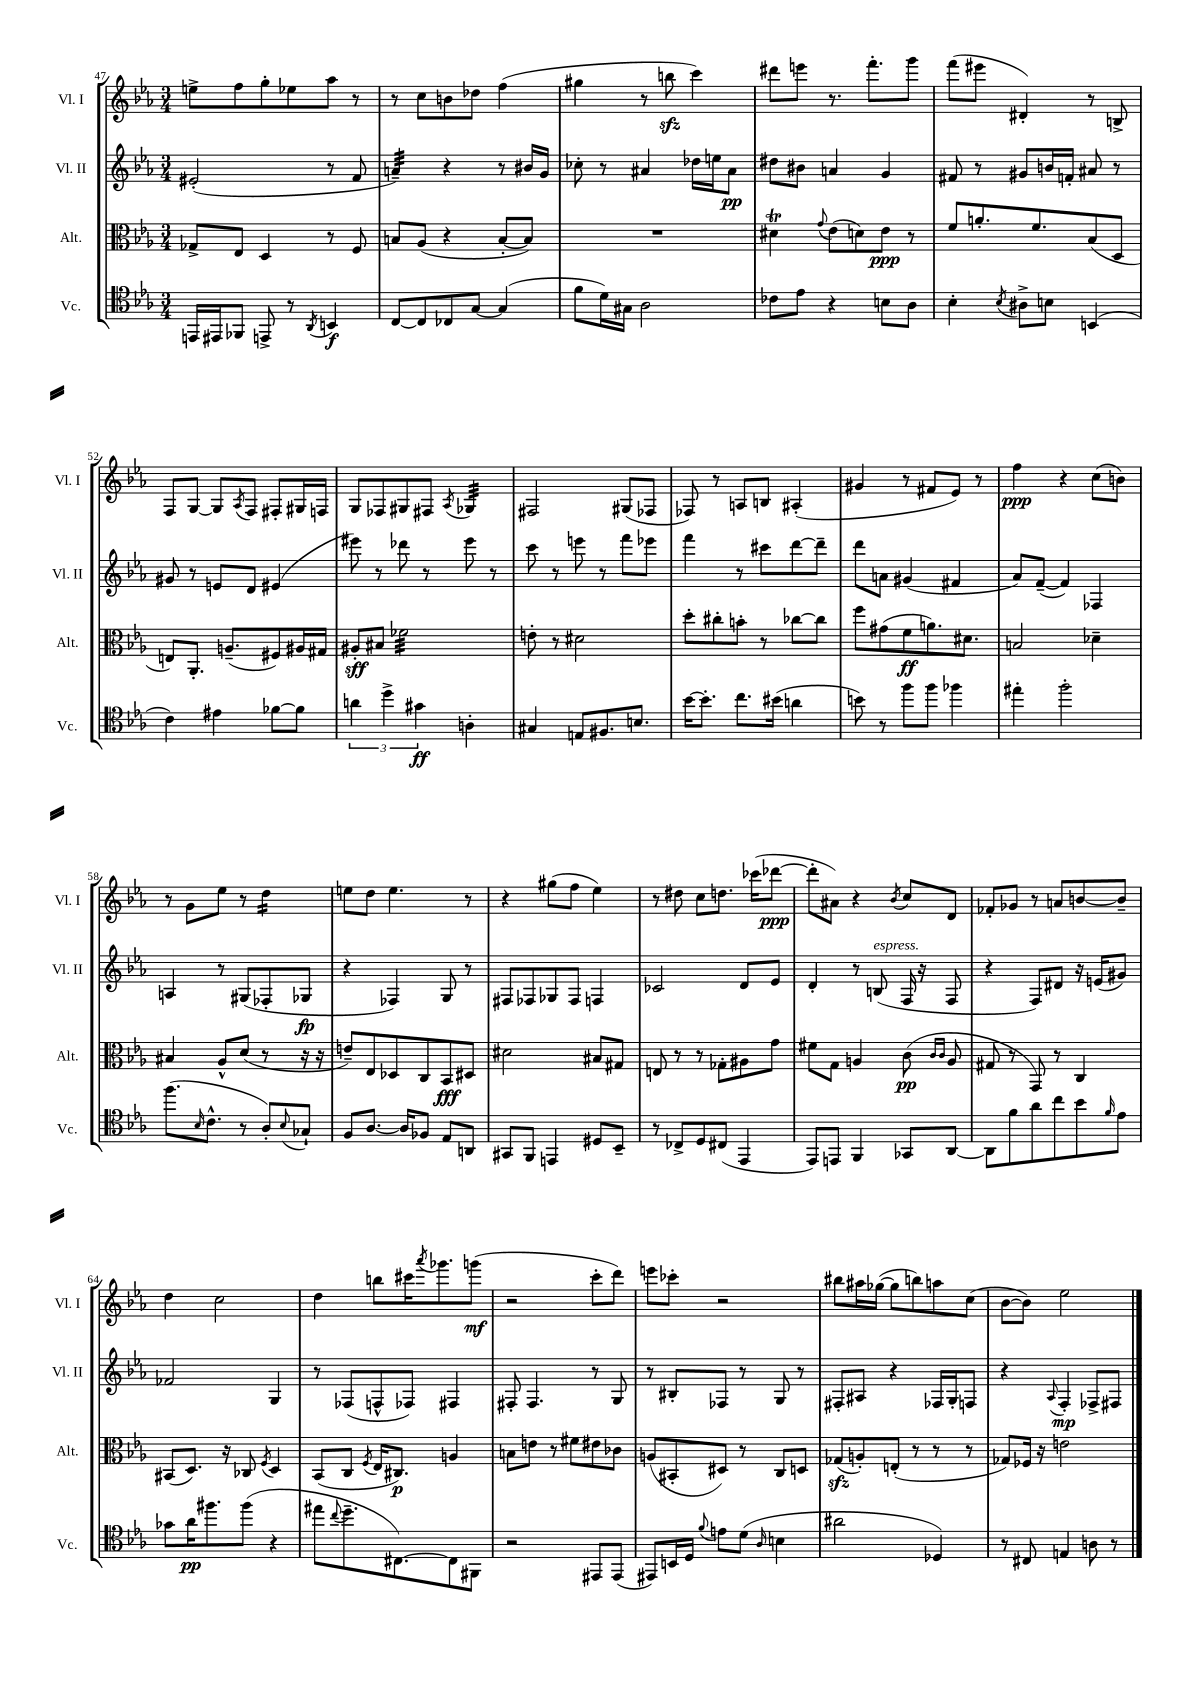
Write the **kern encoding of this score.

**kern	**kern	**kern	**kern
*staff4	*staff3	*staff2	*staff1
*clefC4	*clefC3	*clefG2	*clefG2
*k[b-e-a-]	*k[b-e-a-]	*k[b-e-a-]	*k[b-e-a-]
*M3/4	*M3/4	*M3/4	*M3/4
16EE/LL	8G-^/L	(2e#'/	8ee^\L
16EE#/J	.	.	.
8FF-/J	8E-/J	.	8ff\
8EE^/	4D/	.	8gg'\
8r	.	.	8ee-\
8qAA-/	.	.	.
4BB/	8r	8r	8aa-\J
.	8F/	8f/	8r
=	=	=	=
[8C/L	8B/L	4a~/)	8r
8C/]	(8A-/J	.	8cc\L
8C-/	4r	4r	8b\
[8G/J	.	.	8dd-\J
(4G/]	[8B'/L	8r	(4ff\
.	8B/]J)	16b#/LL	.
.	.	16g/JJ	.
=	=	=	=
8f\L	2.r	8cc-'\	4gg#\
16d\L)	.	8r	.
16G#\JJ	.	.	.
2A-\	.	4a#/	8r
.	.	.	8bb\
.	.	16dd-\LL	4ccc\)
.	.	16ee\J	.
.	.	8a#\J	.
=	=	=	=
8c-\L	4d#\	8dd#\L	8ddd#\L
8e-\J	.	8b#\J	8eee\J
.	8qqg/	.	.
4r	(8e-\L	4a/	8.r
.	8d\)	.	.
.	.	.	8.fff'\L
8B\L	8e-\J	4g/	.
8A-\J	8r	.	8ggg\J
=	=	=	=
4B-'\	8f/L	8f#/	(8fff\L
.	8.a'/	8r	8eee#\J
8qB-/	.	.	.
8A#^\L	.	8g#/L	4d#'/)
.	8.f/	.	.
8B\J	.	16b/L	.
.	.	16f'/JJ	.
(4BB/	(8B-/	8a#/	8r
.	8D/J	8r	8B^/
=	=	=	=
4c\)	8E/L)	8g#/	8F/L
.	8.AA-'/J	8r	[8G/J
4e#\	.	8e/L	8G/]L
.	(8.A~/L	.	.
.	.	.	8qA-/
.	.	8d/J	8F/J
[8f-\L	8F#/)	(4e#/	8F#'/L
8f-\]J	16A#/L	.	16G#/L
.	16G#/JJ	.	16F/JJ
=	=	=	=
6a\	8A#'/L	8eee#\)	8G/L
.	8B#/J	8r	8F-/
6dd^\	.	.	.
.	2f-\	8ddd-\	8G#/
6g#\	.	.	.
.	.	8r	8F#/J
.	.	.	8qA-/
4A'\	.	8eee#\	4G-/
.	.	8r	.
=	=	=	=
4G#/	8e'\	8ccc\	2F#/
.	8r	8r	.
8E/L	2d#\	8eee\	.
8.F#/	.	8r	.
.	.	8fff\L	(8G#/L
8.B/J	.	.	.
.	.	8eee-\J	8F-/J
=	=	=	=
[16b-\LK	8dd'\L	4fff\	8F-/)
8.b-'\]J	.	.	.
.	8cc#'\	.	8r
8.cc\L	8b'\J	8r	8A/L
.	8r	8ccc#\L	8B/J
(16b#\Jk	.	.	.
4a\	[8cc-\L	[8ddd\	(4A#'/
.	8cc-\]J	8ddd~\]J	.
=	=	=	=
8b\)	8ff\L	8ddd\L	4g#/
8r	(8g#\	8a\J	.
8ff\L	8f\	(4g#/	8r
8ff\J	8.a\)	.	8f#/L
4ff-\	.	4f#/	8e-/J)
.	8.d#\J	.	.
.	.	.	8r
=	=	=	=
4ee#'\	2B/	8a-/L)	4ff\
.	.	([8f~/J	.
2ff'\	.	4f/])	4r
.	4d-~\	4F-/	(8cc\L
.	.	.	8b\J)
=	=	=	=
(8.ff\L	4B#/	4A/	8r
.	.	.	8g\L
16qqB-/	.	.	.
8.c^^\J	.	.	.
.	8A-^^/L	8r	8ee-\J
8r	(8d/J	(8G#/L	8r
8A-'/L)	8r	8F-'/	4dd\
8qqB-/	.	.	.
8G-`/J	16r	8G-/J	.
.	16r	.	.
=	=	=	=
8F/L	8e~/L)	4r	8ee\L
[8.A-/J	8E-/	.	8dd\J
.	8D-/	4F-/)	4.ee\
16A-/]LK	.	.	.
8F-/J	8C/	.	.
8E-/L	8BB-/	8G/	.
8AA/J	8D#/J	8r	8r
=	=	=	=
8GG#/L	2d#\	8F#/L	4r
8FF/J	.	8F-/	.
4EE/	.	8G-/	(8gg#\L
.	.	8F-/J	8ff\J
8D#/L	8B#/L	4F/	4ee-\)
8BB-~/J	8G#/J	.	.
=	=	=	=
8r	8E/	2c-/	8r
8C-^/L	8r	.	8dd#\
8D/	8r	.	8cc\L
(8C#/J	8G-'\L	.	8.dd\J
4EE-/	8A#\	8d/L	.
.	.	.	(16ccc-\LK
.	8g\J	8e-/J	[8ddd-\J
=	=	=	=
8EE-/L)	8f#\L	4d'/	8ddd-'\]L
8EE/J	8G\J	.	8a#\J)
4FF/	4A/	8r	4r
.	.	(8B/	.
.	.	.	8qb-/
8GG-/L	(8c\	16F/	8cc/L
.	.	16r	.
.	16qqc/LL	.	.
.	16qqc/JJ	.	.
[8AA-/J	8A/	8F/	8d/J
=	=	=	=
8AA-\]L	8G#/	4r	8f-'/L
8f\	8r	.	8g-/J
8a-\	8GG/)	8F/L)	8r
8cc\	8r	8d#/J	8a/L
8b-\	4C/	16r	[8b/
.	.	(16e/LK	.
16qqf/	.	.	.
8e-\J	.	8g#/J)	8b~/]J
=	=	=	=
8g-\L	(8BB#/L	2f-/	4dd\
16a-\K	8.D/J)	.	.
8.ff#\	.	.	.
.	.	.	2cc\
.	16r	.	.
(8ff#\J	8C-/	.	.
.	8qF/	.	.
4r	4D/	4G/	.
=	=	=	=
8ee#\L	(8BB-/L	8r	4dd\
8qqcc/	.	.	.
8.dd~\	8C/J	(8F-/L	.
.	8qF/	.	.
.	16E-/LK	8F^^/	8bb\L
[8.C#\)	8.C#/J)	.	.
.	.	8F-/J)	16ccc#\K
.	.	.	8qaaa-/
.	.	.	8.ggg-\
8C#\]	4A/	4F#/	.
8FF#\J	.	.	(8ggg\J
=	=	=	=
2r	8B\L	8F#'/	2r
.	8e\J	4.F#/	.
.	8r	.	.
.	8f#\L	.	.
8EE#/L	8e#\	8r	8ccc'\L
(8EE#/J	8c-\J	8G/	8ddd\J)
=	=	=	=
8EE#/L)	(8A/L	8r	8eee\L
16BB/L	8BB#'/	8B#'/L	8ccc-'\J
16D/JJ	.	.	.
8qqf/	.	.	.
8e\L	8D#/J)	8F-/J	2r
(8d\J	8r	8r	.
16qqA-/	.	.	.
4B\	8C/L	8G/	.
.	8D/J	8r	.
=	=	=	=
2a#\	(8G-/L	8F#'/L	8bb#\L
.	8A'/)	8A#/J	16aa#\L
.	.	.	([16gg-\JJ
.	(8E'/J	4r	8gg-\]L
.	8r	.	8bb\)
4D-/)	8r	16F-/LL	8aa\
.	.	16G'/J	.
.	8r	8F/J	(8cc\J
=	=	=	=
8r	8G-/L)	4r	[8b-\L
8C#/	16F-/Jk	.	8b-\]J)
.	16r	.	.
.	.	8qqA-/	.
4E/	2e\	4F'/	2ee-\
8A\	.	8F-^/L	.
8r	.	8F#/J	.
==	==	==	==
*-	*-	*-	*-
